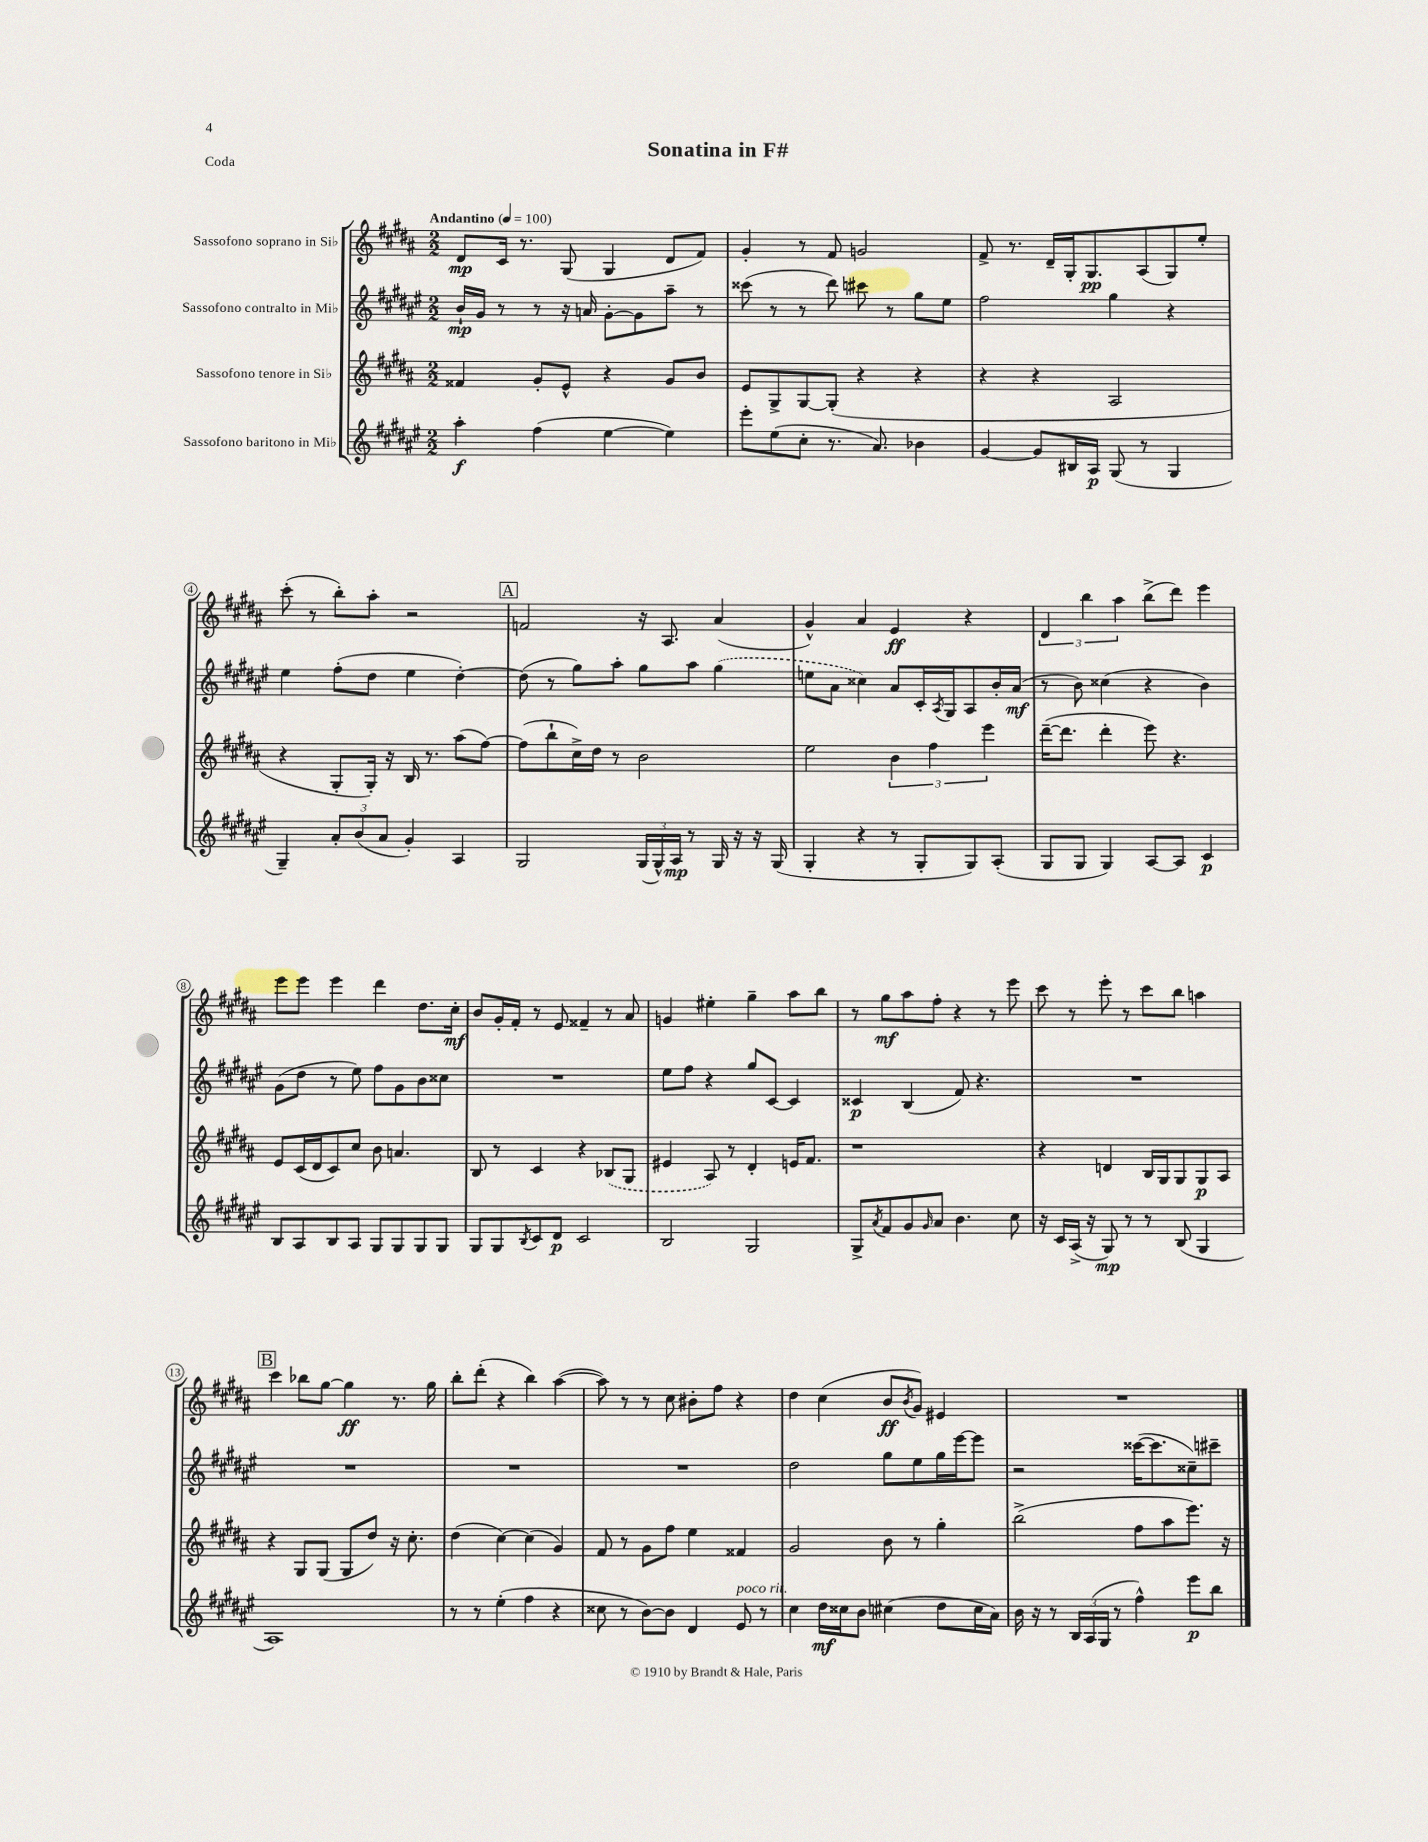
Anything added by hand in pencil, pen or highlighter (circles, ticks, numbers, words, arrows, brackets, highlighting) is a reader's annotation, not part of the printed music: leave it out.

**kern	**dynam	**kern	**dynam	**kern	**dynam	**kern	**dynam
*part4	*part4	*part3	*part3	*part2	*part2	*part1	*part1
*staff4	*staff4	*staff3	*staff3	*staff2	*staff2	*staff1	*staff1
*I"Sassofono baritono in Mi♭	*	*I"Sassofono tenore in Si♭	*	*I"Sassofono contralto in Mi♭	*	*I"Sassofono soprano in Si♭	*
*clefG2	*	*clefG2	*	*clefG2	*	*clefG2	*
*k[f#c#g#d#a#e#]	*	*k[f#c#g#d#a#]	*	*k[f#c#g#d#a#e#]	*	*k[f#c#g#d#a#]	*
*M2/2	*	*M2/2	*	*M2/2	*	*M2/2	*
*MM100	*	*MM100	*	*MM100	*	*MM100	*
=1	=1	=1	=1	=1	=1	=1	=1
!	!	!	!	!	!	!LO:TX:a:B:t=Andantino	!
4aa#'\	f	4f##X/	.	16b`/LL	mp	8d#/L	mp
.	.	.	.	16g#/JJ	.	.	.
.	.	.	.	8r	.	16c#/Jk	.
.	.	.	.	.	.	8.r	.
(4ff#\	.	8g#'/L	.	8r	.	.	.
.	.	8e^^/J	.	16r	.	(8G#/	.
.	.	.	.	16an/	.	.	.
[4ee#\	.	4r	.	[8g#'\L	.	4G#/	.
.	.	.	.	8g#\]	.	.	.
4ee#\])	.	8g#/L	.	8aa#~\J	.	8d#/L	.
.	.	8b/J	.	8r	.	8f#/J)	.
=2	=2	=2	=2	=2	=2	=2	=2
8eee#'\L	.	8e/L	.	(8ccc##X\	.	4g#'/	.
(8ee#\	.	8G#^/	.	8r	.	.	.
8cc#'\J	.	[8G#/	.	8r	.	8r	.
8.r	.	(8G#'/J]	.	8ddd#\)	.	8f#/	.
.	.	4r	.	8ccc#X\	.	2gn/	.
8.a#/)	.	.	.	.	.	.	.
.	.	.	.	8r	.	.	.
4b-X\	.	4r	.	8gg#\L	.	.	.
.	.	.	.	8ee#\J	.	.	.
=3	=3	=3	=3	=3	=3	=3	=3
[4g#/	.	4r	.	2ff#\	.	8f#^/	.
.	.	.	.	.	.	8.r	.
8g#/L]	.	4r	.	.	.	.	.
.	.	.	.	.	.	16d#~/LL	.
16B#X/L	.	.	.	.	.	16G#'/J	.
16A#/JJ	p	.	.	.	.	8.G#/	pp
(8G#/	.	2A#/	.	4gg#\	.	.	.
8r	.	.	.	.	.	(8A#/	.
4G#/	.	.	.	4r	.	8G#/)	.
.	.	.	.	.	.	8ee'/J	.
!!LO:LB:g=z
=4	=4	=4	=4	=4	=4	=4	=4
4G#~/)	.	4r	.	4ee#\	.	(8ccc#'\	.
.	.	.	.	.	.	8r	.
12a#'/L	.	8G#'/L	.	(8ff#'\L	.	8bb'\L)	.
(12b/	.	.	.	.	.	.	.
.	.	16G#'/Jk)	.	8dd#\J	.	8aa#'\J	.
12a#/J	.	.	.	.	.	.	.
.	.	16r	.	.	.	.	.
4g#'/)	.	16B/	.	4ee#\	.	2r	.
.	.	8.r	.	.	.	.	.
4A#/	.	(8aa#\L	.	[4dd#'\)	.	.	.
.	.	[8ff#\J)	.	.	.	.	.
!!LO:REH:place=s1:t=A
=5	=5	=5	=5	=5	=5	=5	=5
2G#/	.	(8ff#\L]	.	(8dd#\]	.	2fn/	.
.	.	8bb`\	.	8r	.	.	.
.	.	16cc#^\L)	.	8gg#\L)	.	.	.
.	.	16dd#\JJ	.	.	.	.	.
.	.	8r	.	8aa#'\J	.	.	.
(24G#/LL	.	2b\	.	8gg#\L	.	16r	.
24G#^^/)	.	.	.	.	.	.	.
.	.	.	.	.	.	8.A#/	.
24A#/JJ	mp	.	.	.	.	.	.
8r	.	.	.	8aa#\J	.	.	.
16G#/	.	.	.	(4gg#\	.	(4a#/	.
16r	.	.	.	.	.	.	.
16r	.	.	.	.	.	.	.
(16G#/	.	.	.	.	.	.	.
=6	=6	=6	=6	=6	=6	=6	=6
4G#'/	.	2ee\	.	8een\L	.	4g#^^/)	.
.	.	.	.	8a#\J	.	.	.
4r	.	.	.	4cc##X\)	.	4a#/	.
8r	.	6b\	.	8a#/L	.	4e/	ff
8G#'/L	.	.	.	16c#'/L	.	.	.
.	.	6ff#\	.	.	.	.	.
.	.	.	.	8qA#/	.	.	.
.	.	.	.	16G#/J	.	.	.
8G#/)	.	.	.	8A#/	.	4r	.
.	.	6eee\	.	.	.	.	.
(8A#'/J	.	.	.	16b'/L	.	.	.
.	.	.	.	(16a#/JJ	mf	.	.
=7	=7	=7	=7	=7	=7	=7	=7
8G#/L	.	([16ddd#~\KL	.	8r	.	6d#/	.
.	.	8.ddd#\J]	.	.	.	.	.
8G#/J	.	.	.	8b\)	.	.	.
.	.	.	.	.	.	6bb\	.
4G#/)	.	4ddd#'\	.	(4cc##X\	.	.	.
.	.	.	.	.	.	6aa#\	.
[8A#/L	.	8eee\)	.	4r	.	(8bb^\L	.
8A#/J]	.	4.r	.	.	.	8ddd#\J)	.
4c#/	p	.	.	4b\)	.	4eee\	.
!!LO:LB:g=z
=8	=8	=8	=8	=8	=8	=8	=8
8B/L	.	8e/L	.	(8g#\L	.	8eee\L	.
8A#/	.	(16c#/L	.	8dd#\J	.	8eee\J	.
.	.	16d#/J	.	.	.	.	.
8B/	.	8c#/)	.	8r	.	4eee\	.
8A#/J	.	8cc#/J	.	8ee#\)	.	.	.
8G#/L	.	8b\	.	8ff#\L	.	4ddd#\	.
8G#/	.	4.an/	.	8g#\	.	.	.
8G#/	.	.	.	8b\	.	8.dd#\L	.
8G#/J	.	.	.	8cc##X\J	.	.	.
.	.	.	.	.	.	16cc#'\Jk	mf
=9	=9	=9	=9	=9	=9	=9	=9
8G#/L	.	8B/	.	1r	.	8b/L	.
8G#/	.	8r	.	.	.	16g#'/L	.
.	.	.	.	.	.	16f#'/JJ	.
8qB/	.	.	.	.	.	.	.
8c#/	.	4c#/	.	.	.	8r	.
8d#/J	p	.	.	.	.	8e/	.
2c#/	.	4r	.	.	.	4f##X~/	.
.	.	(8B-X/L	.	.	.	8r	.
.	.	8G#/J	.	.	.	8a#/	.
=10	=10	=10	=10	=10	=10	=10	=10
2B/	.	4e#X/	.	8ee#\L	.	4gn/	.
.	.	.	.	8ff#\J	.	.	.
.	.	8A#/)	.	4r	.	4ee#X'\	.
.	.	8r	.	.	.	.	.
2G#/	.	4d#'/	.	8gg#/L	.	4gg#~\	.
.	.	.	.	[8c#/J	.	.	.
.	.	16en/KL	.	4c#/]	.	8aa#\L	.
.	.	8.f#/J	.	.	.	.	.
.	.	.	.	.	.	8bb\J	.
=11	=11	=11	=11	=11	=11	=11	=11
8G#^/L	.	1r	.	4c##X/	p	8r	.
8qa#/	.	.	.	.	.	.	.
8f#/	.	.	.	.	.	8gg#\L	mf
8g#/	.	.	.	(4B/	.	8aa#\	.
16qqg#/	.	.	.	.	.	.	.
8a#/J	.	.	.	.	.	8ff#'\J	.
4.b\	.	.	.	8f#/)	.	4r	.
.	.	.	.	4.r	.	.	.
.	.	.	.	.	.	8r	.
8cc#\	.	.	.	.	.	8eee\	.
=12	=12	=12	=12	=12	=12	=12	=12
16r	.	4r	.	1r	.	8ccc#\	.
16c#/LL	.	.	.	.	.	.	.
(16A#^/JJ	.	.	.	.	.	8r	.
16r	.	.	.	.	.	.	.
8G#/)	mp	4dn/	.	.	.	8eee'\	.
8r	.	.	.	.	.	8r	.
8r	.	16B/LL	.	.	.	8ccc#\L	.
.	.	16G#/J	.	.	.	.	.
(8B/	.	8G#/	.	.	.	8bb\J	.
4G#/	.	8G#/	p	.	.	4aan\	.
.	.	8A#/J	.	.	.	.	.
!!LO:LB:g=z
!!LO:REH:place=s1:t=B
=13	=13	=13	=13	=13	=13	=13	=13
1A#)	.	4r	.	1r	.	4ccc#\	.
.	.	8G#/L	.	.	.	8bb-X\L	.
.	.	(8G#/J	.	.	.	[8gg#\J	.
.	.	8G#/L	.	.	.	4gg#\]	ff
.	.	8dd#/J)	.	.	.	.	.
.	.	16r	.	.	.	8.r	.
.	.	8.cc#'\	.	.	.	.	.
.	.	.	.	.	.	16gg#\	.
=14	=14	=14	=14	=14	=14	=14	=14
8r	.	(4dd#\	.	1r	.	8bb'\L	.
8r	.	.	.	.	.	(8ddd#'\J	.
(4ee#'\	.	[4cc#\)	.	.	.	4r	.
4ff#\	.	(4cc#\]	.	.	.	4bb\)	.
4r	.	4g#/)	.	.	.	([4aa#\	.
=15	=15	=15	=15	=15	=15	=15	=15
8cc##X\	.	8f#/	.	1r	.	8aa#\])	.
8r	.	8r	.	.	.	8r	.
[8b\L)	.	8g#\L	.	.	.	8r	.
8b\J]	.	8ff#\J	.	.	.	8cc#\	.
4d#/	.	4ee\	.	.	.	8b#X'\L	.
.	.	.	.	.	.	8ff#\J	.
!LO:TX:a:i:t=poco rit.	!	!	!	!	!	!	!
8e#/	.	4f##X/	.	.	.	4r	.
8r	.	.	.	.	.	.	.
=16	=16	=16	=16	=16	=16	=16	=16
4cc#\	.	2g#/	.	2dd#\	.	4dd#\	.
16dd#\LL	mf	.	.	.	.	(4cc#\	.
16cc##X\J	.	.	.	.	.	.	.
8b\J	.	.	.	.	.	.	.
(4cc#X\	.	8b\	.	8gg#\L	.	8b/L	ff
.	.	.	.	.	.	8qb/	.
.	.	8r	.	8ee#\	.	8g#/J)	.
8dd#\L	.	4gg#'\	.	16gg#\L	.	4e#X/	.
.	.	.	.	[16eee#\J	.	.	.
16cc#\L	.	.	.	8eee#\J]	.	.	.
16a#\JJ)	.	.	.	.	.	.	.
=17	=17	=17	=17	=17	=17	=17	=17
16b\	.	(2bb^\	.	2r	.	1r	.
16r	.	.	.	.	.	.	.
8r	.	.	.	.	.	.	.
24B/LL	.	.	.	.	.	.	.
(24A#/	.	.	.	.	.	.	.
24G#/JJ	.	.	.	.	.	.	.
8r	.	.	.	.	.	.	.
4ff#^^\)	.	8ff#\L	.	([16ccc##X\KL	.	.	.
.	.	.	.	8.ccc##\]	.	.	.
.	.	8aa#\	.	.	.	.	.
8eee#\L	p	8.eee\J)	.	8cc##X~\)	.	.	.
8bb\J	.	.	.	8ccc#X~\J	.	.	.
.	.	16r	.	.	.	.	.
==	==	==	==	==	==	==	==
*-	*-	*-	*-	*-	*-	*-	*-
